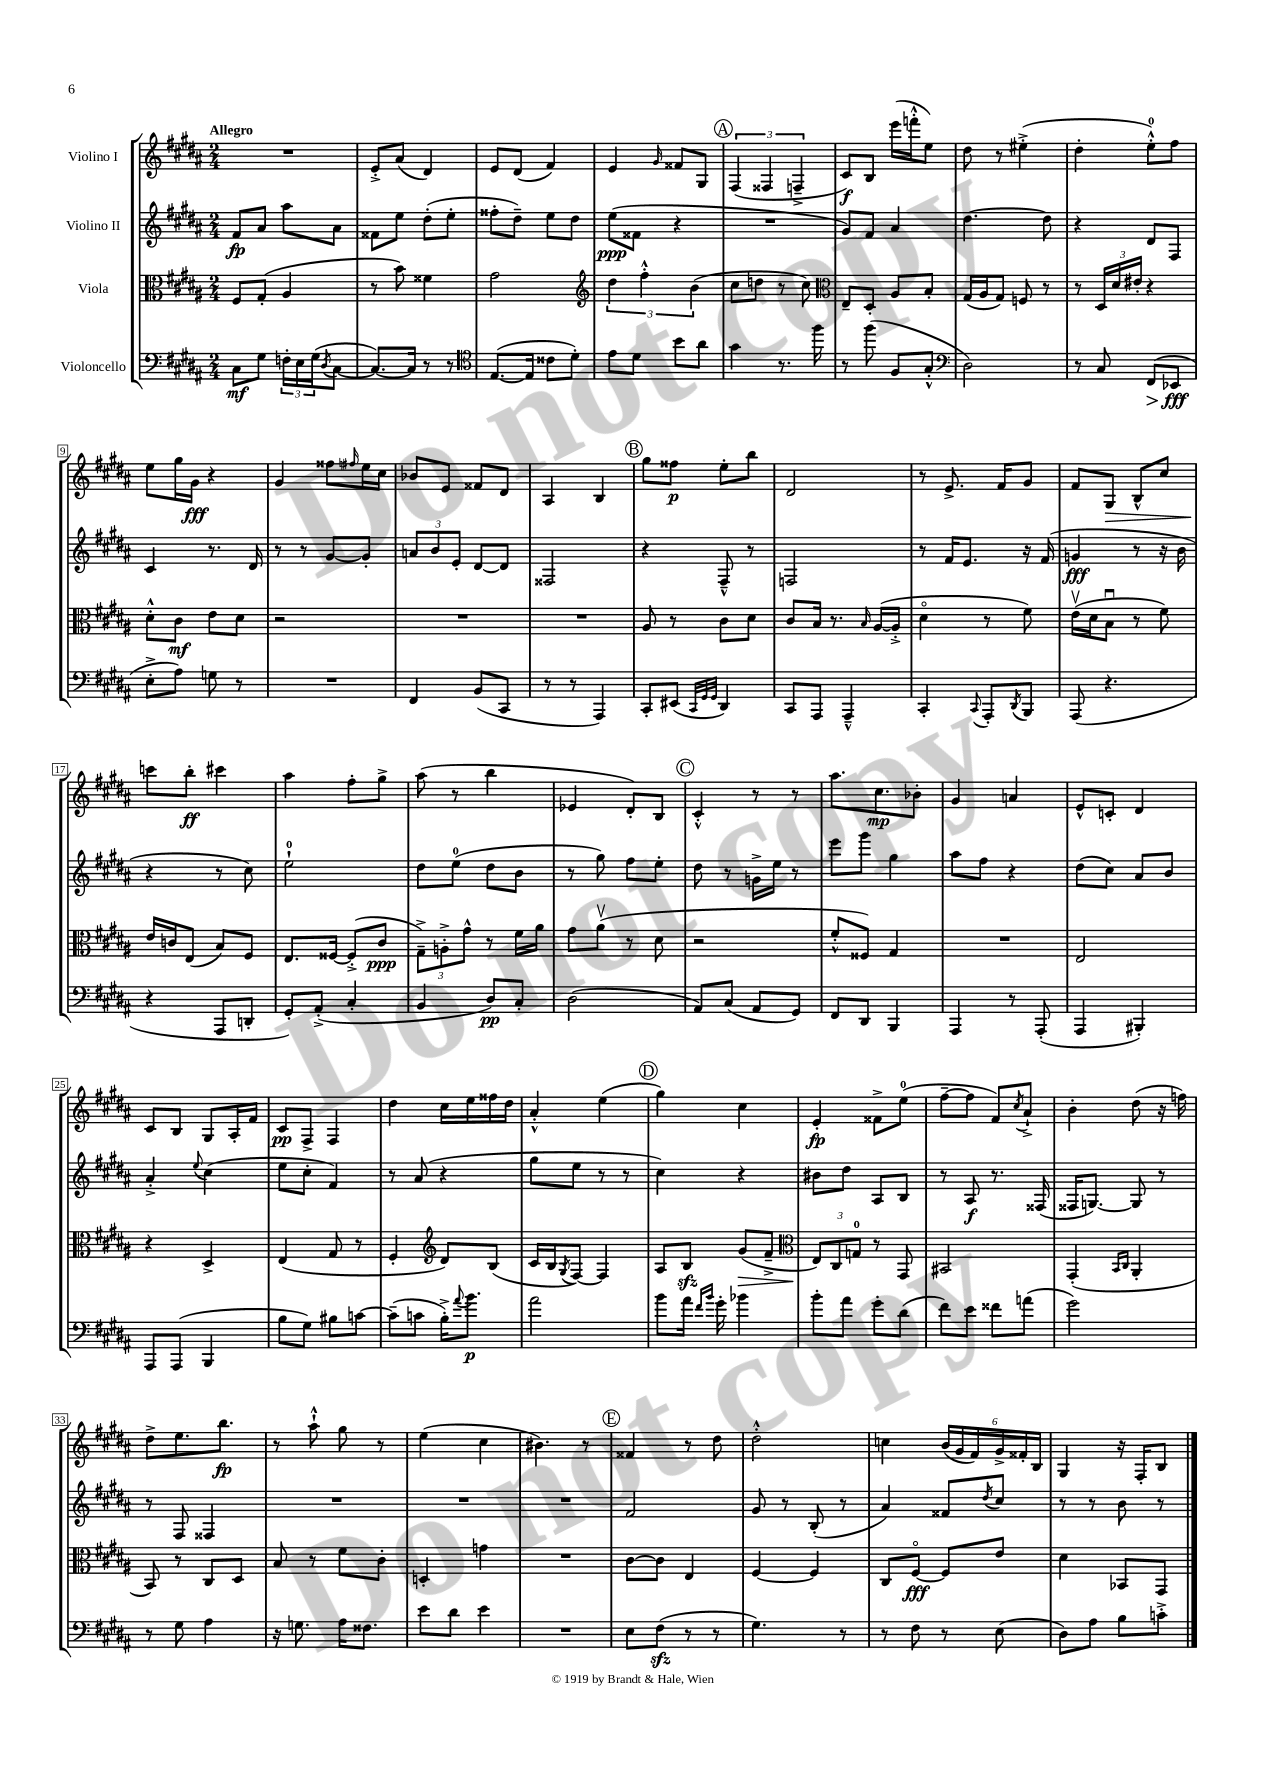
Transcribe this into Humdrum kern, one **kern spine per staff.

**kern	**kern	**kern	**kern
*staff4	*staff3	*staff2	*staff1
*clefF4	*clefC3	*clefG2	*clefG2
*k[f#c#g#d#a#]	*k[f#c#g#d#a#]	*k[f#c#g#d#a#]	*k[f#c#g#d#a#]
*M2/4	*M2/4	*M2/4	*M2/4
8C#\L	8F#/L	8f#/L	2r
8G#\J	(8G#'/J	8a#/J	.
24F'\LL	4A#/	8aa#\L	.
24E\	.	.	.
(24G#\J	.	.	.
8qD#/	.	.	.
[8C#\J	.	8a#\J	.
=	=	=	=
8.C#/_L)	8r	8f##\L	8e'^/L
.	8b\)	8ee\J	(8a#/J
16C#/]Jk	.	.	.
8r	4f##\	(8dd#'\L	4d#/)
8r	.	8ee'\J	.
=	=	=	=
*clefC4	*	*	*
([8.E/L	2g#\	8ff##'\L	8e/L
.	.	8dd#~\J)	(8d#/J
16E/]Jk	.	.	.
8c##\L	.	8ee\L	4f#/)
8d#'\J)	.	8dd#\J	.
=	=	=	=
*	*clefG2	*	*
8e\L	6dd#\	(8ee\L	4e/
8d#\J	.	8f##\J	.
.	6ff#'^^\	.	.
.	.	.	16qqg#/
8b\L	.	4r	8f##/L
.	(6b\	.	.
8a#\J	.	.	8G#/J
=	=	=	=
4g#\	8cc#\L	2r	(6F#/
.	8dd\J	.	.
.	.	.	6F##/
8.r	8r	.	.
.	.	.	6F~^/
.	8cc#\)	.	.
16ff#\	.	.	.
=	=	=	=
*	*clefC3	*	*
8r	8E~/L	8g#/L)	8c#/L)
(8ff#\	8D#'/J	8f#/J	8B/J
8F#/L	8A#/L	4a#/	(16eee\LL
.	.	.	16fff'^^\J
8G#'^^/J	8B'/J	.	8ee\J)
=	=	=	=
*clefF4	*	*	*
2D#\)	(16G#/LL	[4.dd#\	8dd#\
.	16A#/J	.	.
.	8G#/J)	.	8r
.	8F/	.	(4ee#'^\
.	8r	8dd#\]	.
=	=	=	=
8r	8r	4r	4dd#'\
8C#/	24D#/LL	.	.
.	24d#/	.	.
.	24e#'/JJ	.	.
(8FF#/L	4r	8d#/L	8ee'^^\L)
8EE-/J	.	8F#/J	8ff#\J
=	=	=	=
8E'^\L	8d#'^^\L	4c#/	8ee\L
8A#\J)	8c#\J	.	16gg#\L
.	.	.	16g#\JJ
8G\	8e\L	8.r	4r
8r	8d#\J	.	.
.	.	16d#/	.
=	=	=	=
2r	2r	8r	4g#/
.	.	8r	.
.	.	[8g#/L	8ff##\L
.	.	.	16qqff#/
.	.	8g#'/]J	16ee\L
.	.	.	16cc#\JJ
=	=	=	=
4FF#/	2r	12a/L	8b-/L
.	.	12b/	.
.	.	.	8e/J
.	.	12e'/J	.
(8BB/L	.	[8d#/L	8f##/L
8CC#/J	.	8d#/]J	8d#/J
=	=	=	=
8r	2r	2F##/	4A#/
8r	.	.	.
4AAA#/)	.	.	4B/
=	=	=	=
8CC#'/L	8A#/	4r	8gg#\L
(8EE#/J	8r	.	8ff##\J
32qqCC#/LLL	.	.	.
32qqGG#/	.	.	.
32qqGG#/JJJ	.	.	.
4DD#/)	8c#\L	8F#~^^/	8ee'\L
.	8d#\J	8r	8bb\J
=	=	=	=
8CC#/L	8c#/L	2F/	2d#/
8AAA#/J	16B/Jk	.	.
.	8.r	.	.
4AAA#~^^/	.	.	.
.	16qqB/	.	.
.	([16A#/LL	.	.
.	16A#'^/]JJ	.	.
=	=	=	=
4CC#'/	4d#o\	8r	8r
.	.	16f#/LK	8.e^/
.	.	8.e/J	.
8qqCC#/	.	.	.
8AAA#'/L	8r	.	.
.	.	.	16f#/LK
8qDD#/	.	.	.
8BBB/J	8f#\)	16r	8g#/J
.	.	(16f#/	.
=	=	=	=
(8AAA#/	(16ev\LL	4g/	8f#/L
.	16d#\J	.	.
4.r	8Bu\J	.	8G#/J
.	8r	8r	8B^^/L
.	8f#\)	16r	8cc#/J
.	.	16b\	.
=	=	=	=
4r	16e/LL	4r	8ccc\L
.	16c/J	.	.
.	(8E/J	.	8bb'\J
8AAA#/L	8B/L)	8r	4ccc#\
8DD'/J	8F#/J	8cc#\)	.
=	=	=	=
8GG#'/L)	8.E/L	2ee`\	4aa#\
(8AA#'^/J	.	.	.
.	[16F##/Jk	.	.
4C#'/	(8F##'^/]L	.	8ff#'\L
.	8c#/J	.	8gg#^\J
=	=	=	=
4BB/	12G#~^\L)	8dd#\L	(8aa#\
.	12A'^\	.	.
.	.	(8ee\J	8r
.	12g#^^\J	.	.
8D#/L)	8r	8dd#\L	4bb\
8C#'/J	16f#\LL	8b\J	.
.	16a#\JJ	.	.
=	=	=	=
(2D#\	8g#\L	8r	4e-/
.	(8a#v\J	8gg#\)	.
.	8r	8ff#\L	8d#'/L)
.	8d#\	8ee'\J	8B/J
=	=	=	=
8AA#/L)	2r	8dd#\	4c#'^^/
(8C#/J	.	8r	.
8AA#/L	.	16g^\LL	8r
.	.	16ee\JJ	.
8GG#/J)	.	8r	8r
=	=	=	=
8FF#/L	8f#'^^/L	8eee\L	8.aa#\L
8DD#/J	8F##/J)	8ggg#\J	.
.	.	.	8.cc#\
4BBB/	4G#/	4gg#\	.
.	.	.	8b-'\J
=	=	=	=
4AAA#/	2r	8aa#\L	4g#/
.	.	8ff#\J	.
8r	.	4r	4a/
(8AAA#'/	.	.	.
=	=	=	=
4AAA#/	2E/	(8dd#\L	8e^^/L
.	.	8cc#\J)	8c'/J
4BBB#'/)	.	8a#/L	4d#/
.	.	8b/J	.
=	=	=	=
8AAA#/L	4r	4a#'^/	8c#/L
(8AAA#/J	.	.	8B/J
.	.	8qqee/	.
4BBB/	4D#^/	(4cc#\	8G#/L
.	.	.	16A#'/L
.	.	.	16f#/JJ
=	=	=	=
8B\L	(4E/	8ee\L	8c#/L
8G#\J)	.	8cc#'\J	8F#^/J
8B#\L	8G#/	4f#/)	4F#/
[8c\J	8r	.	.
=	=	=	=
(8c~\]L	4F#'/	8r	4dd#\
8c\J	.	(8a#/	.
*	*clefG2	*	*
16B'^\LK)	8d#/L)	4r	16cc#\LL
8qqa#/	.	.	.
8.b\J	.	.	16ee\
.	(8B/J	.	16ff##\
.	.	.	16dd#\JJ
=	=	=	=
2a#\	16c#/LL	8gg#\L	4a#'^^/
.	16B/J	.	.
.	8qG#/	.	.
.	[8F#/J)	8ee\J	.
.	4F#/]	8r	(4ee\
.	.	8r	.
=	=	=	=
8b\L	8A#/L	4cc#\)	4gg#\)
16a#\Jk	8B/J	.	.
16qqf#/LL	.	.	.
16qqb/JJ	.	.	.
16g#'\	.	.	.
4b-\	(8g#/L	4r	4cc#\
.	8f#~^/J	.	.
=	=	=	=
*	*clefC3	*	*
8b'\L	12E/L)	8b#\L	4e'/
.	12C#/	.	.
8a#\J	.	8dd#\J	.
.	12G/J	.	.
8g#'\L	8r	8A#/L	8f##^\L
(8d#\J	8GG#/	8B/J	(8ee\J
=	=	=	=
8f#\L)	2BB#/	8r	[8ff#~\L
8e\J	.	8A#/	8ff#\]J
8f##\L	.	8.r	8f#/L)
.	.	.	8qcc#/
(8a\J	.	.	8a#`^/J
.	.	(16F##/	.
=	=	=	=
2g#\)	(4GG#'/	16F##/LK	4b'\
.	.	[8.G/J)	.
.	16qqBB/LL	.	.
.	16qqC#/JJ	.	.
.	4AA#'/	8G/]	(8dd#\
.	.	8r	16r
.	.	.	16ff\)
=	=	=	=
8r	8BB/)	8r	8dd#^\L
8G#\	8r	8F#/	8.ee\
4A#\	8C#/L	4F##/	.
.	.	.	8.bb\J
.	8D#/J	.	.
=	=	=	=
16r	8B/	2r	8r
8.G\	.	.	.
.	8r	.	8aa#`^^\
16A#\LK	8f#\L	.	8gg#\
8.F##\J	.	.	.
.	8c#'\J	.	8r
=	=	=	=
8e\L	4D'/	2r	(4ee\
8d#\J	.	.	.
4e\	4g\	.	4cc#\
=	=	=	=
2r	2r	2r	4.b#\)
.	.	.	8r
=	=	=	=
8E\L	[8c#\L	2f#/	4f##/
(8F#\J	8c#\]J	.	.
8r	4E/	.	8r
8r	.	.	8dd#\
=	=	=	=
4.G#\)	[4F#/	8g#/	2dd#'^^\
.	.	8r	.
.	4F#/]	(8B'/	.
8r	.	8r	.
=	=	=	=
8r	8C#/L	4a#/)	4cc\
8F#\	[8F#o/J	.	.
8r	8F#/]L	8f##/L	(24b/LL
.	.	.	24g#/
.	.	.	24f#/)
.	.	8qdd#/	.
(8E\	8e/J	8cc#/J	24g#^/
.	.	.	24f##'/
.	.	.	24B/JJ
=	=	=	=
8D#\L)	4d#\	8r	4G#/
8A#\J	.	8r	.
8B\L	8BB-/L	8b\	16r
.	.	.	16F#'/LK
8c'^\J	8GG#/J	8r	8B/J
==	==	==	==
*-	*-	*-	*-
